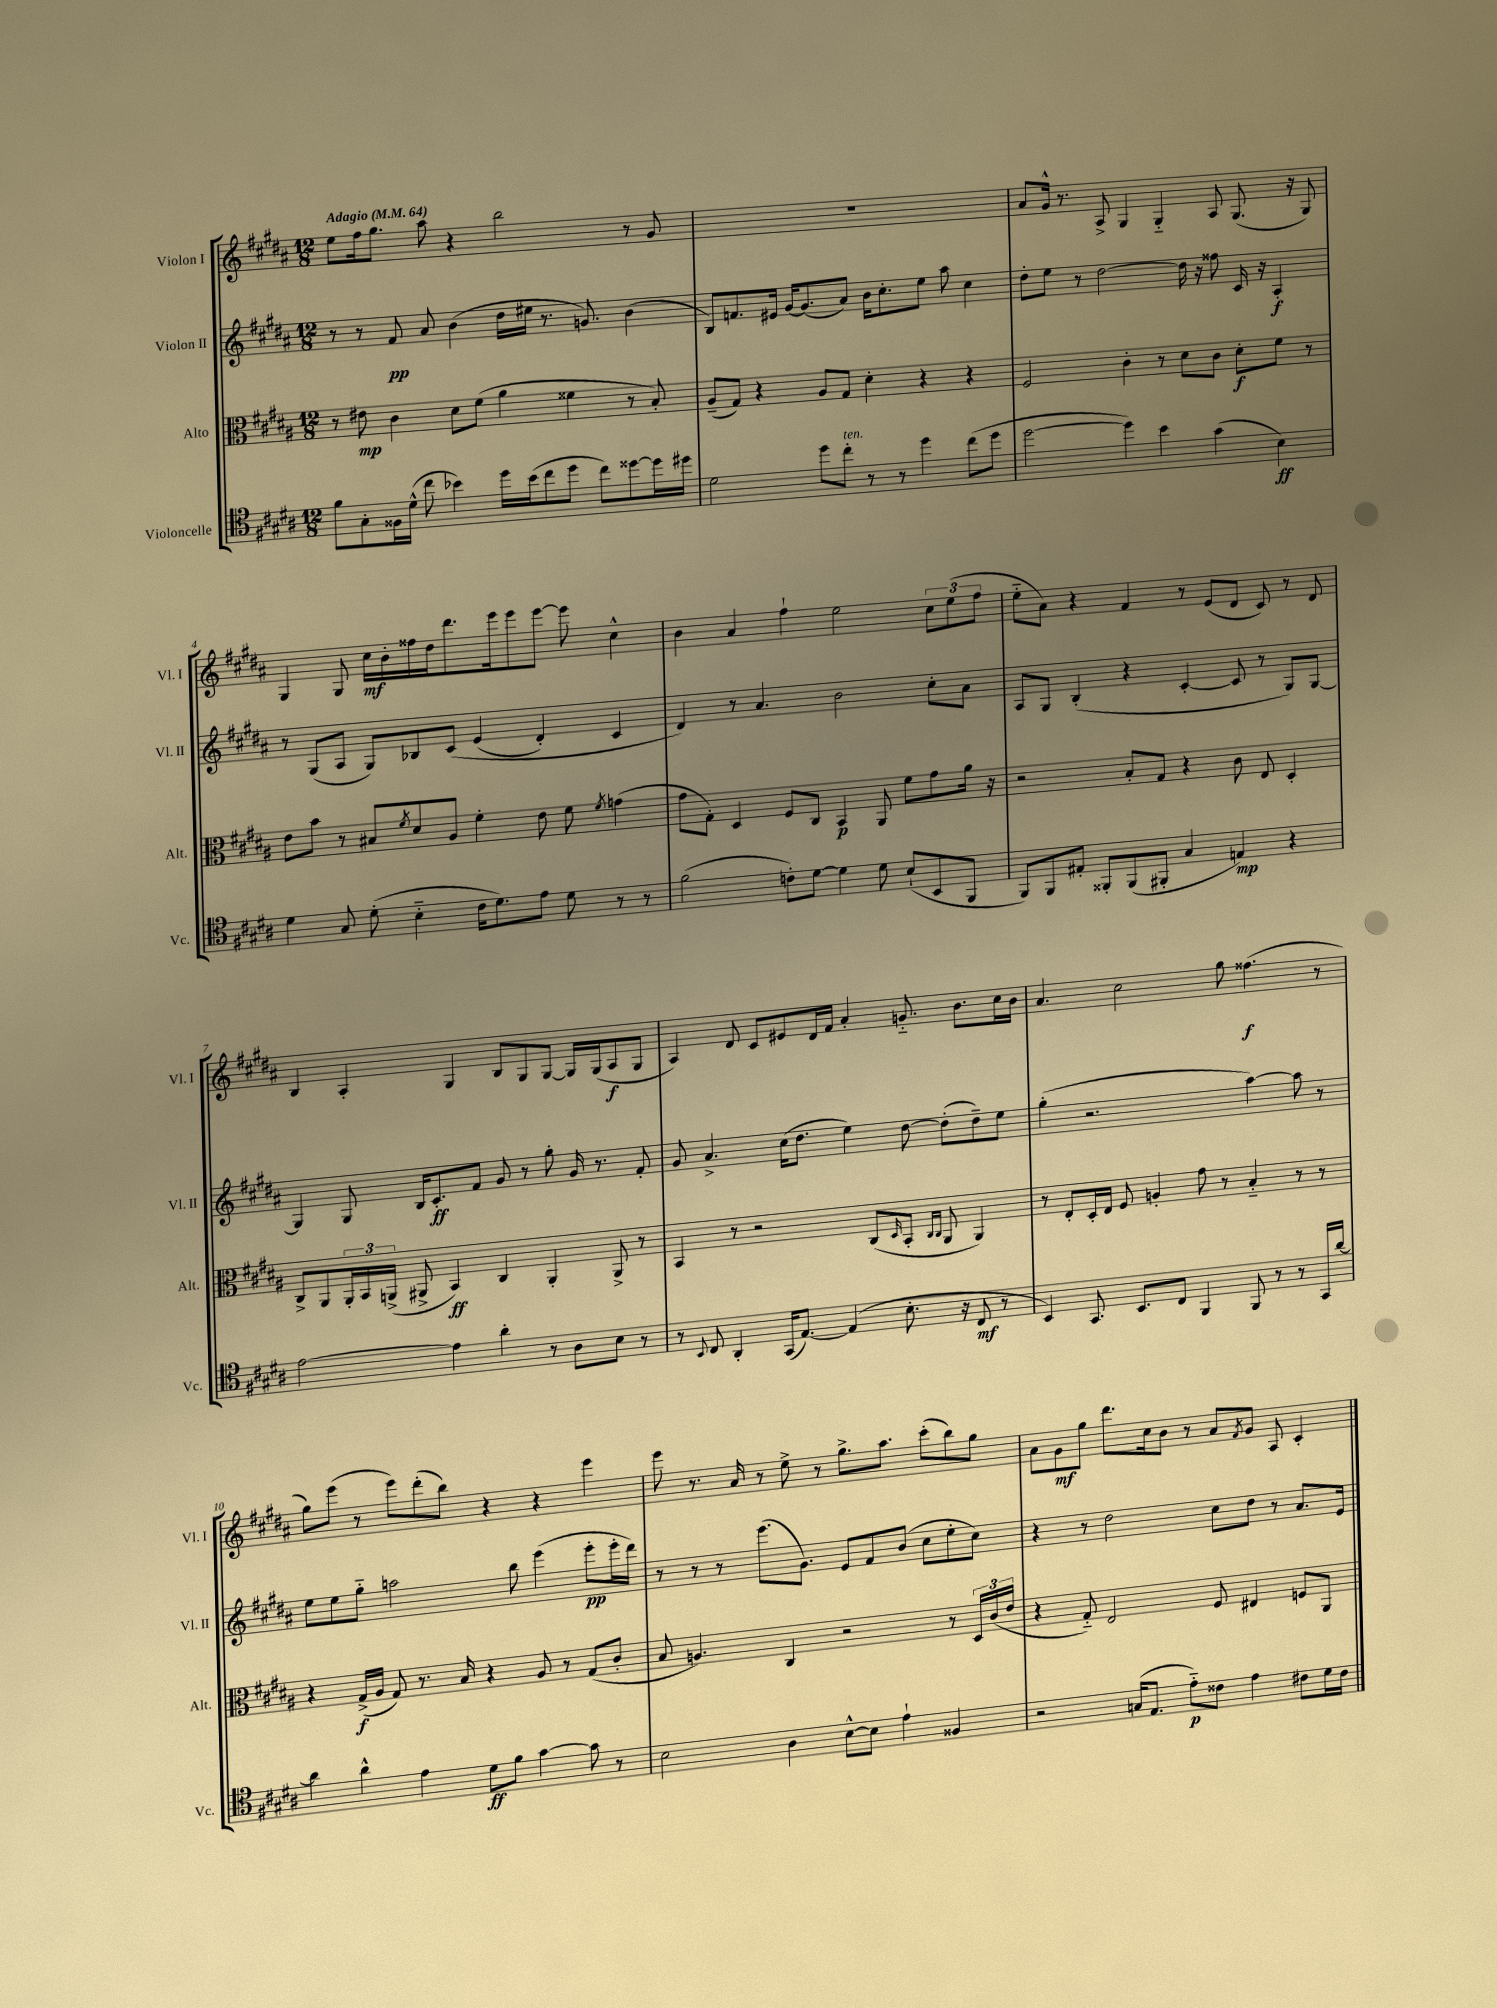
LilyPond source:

<<
\new StaffGroup <<
\new Staff = "s0" \with { instrumentName = "Violon I" shortInstrumentName = "Vl. I" } {
    \clef treble \key b \major \numericTimeSignature \time 12/8 \tempo "Adagio" 4 = 64
    e''8 fis''16 gis''8. ais''8 r4 b''2 r8 gis'8 |
    R1. |
    ais'8 gis'16-^ r8. ais8-> gis4 gis4-_ ais8 gis8.( r16 gis8) |
    gis4 gis8 cis''16\mf b'16-. fisis''16 dis''16 dis'''8. e'''16 e'''8 e'''8~ e'''8 cis''4-^ |
    b'4 ais'4 fis''4-! e''2 \tuplet 3/2 { cis''8 e''8( fis''8 } |
    e''8-_ ais'8) r4 fis'4 r8 e'8( dis'8 cis'8) r8 dis'8 |
    b4 ais4-. gis4 b8 gis8 gis8~ gis16 gis16( ais8\f gis8 |
    ais4) dis'8 cis'8 eis'8 dis'16 fis'16 ais'4-. g'8.-_ b'8. cis''16 b'16 |
    ais'4. cis''2 gis''8 fisis''4.\f( r8 |
    gis''8) e'''8( r8 e'''8) dis'''8-.( b''8) r4 r4 e'''4 |
    e'''8 r8. ais'16 r8 e''8-> r8 gis''8.-> ais''8. cis'''8-.( b''8) gis''8 |
    ais'8 gis'8\mf gis''8 dis'''8. cis''16 b'8 r8 ais'8 \acciaccatura { fis'8 } gis'8 ais8 cis'4-. \bar "|." |
}
\new Staff = "s1" \with { instrumentName = "Violon II" shortInstrumentName = "Vl. II" } {
    \clef treble \key b \major \numericTimeSignature \time 12/8
    r8 r8 fis'8\pp ais'8 b'4( dis''16 eis''16 r8. g'8.) b'4( |
    b8) f'8. eis'16 gis'16~ gis'8.( ais'8) b'16 cis''8.-. e''8 ais''8 cis''4 |
    dis''8-. e''8 r8 dis''2~ dis''16 r16 fisis''8 cis'16 r16 ais4-.\f |
    r8 gis8( ais8 gis8) bes8 cis'8\( e'4( dis'4-.) cis'4 |
    dis'4\) r8 ais'4. b'2 cis''8-. ais'8 |
    ais8 gis8 b4-.( r4 cis'4~-. cis'8 r8 gis8) gis8~ |
    gis4 gis8 b16 cis'8.-.\ff fis'8 gis'8 r8 gis''8-. gis'16 r8. fis'8-. |
    gis'8 ais'4.-> cis''16( dis''8. e''4) dis''8~ dis''8-.( dis''8--) e''8 |
    gis''4-.( r2. ais''4~) ais''8 r8 |
    e''8 e''8 gis''8-_ a''2 b''8 e'''4( e'''8-.\pp e'''16-. dis'''16) |
    r8 r8 r8 e'''8.( gis'8.) e'8 fis'8 b'8( cis''8 e''8-. cis''8) |
    r4 r8 dis''2 cis''8 dis''8 r8 ais'8. e'16 \bar "|." |
}
\new Staff = "s2" \with { instrumentName = "Alto" shortInstrumentName = "Alt." } {
    \clef alto \key b \major \numericTimeSignature \time 12/8
    r8 eis'8\mp cis'4 dis'8 fis'8( ais'4 fisis'4 r8 b8-.) |
    ais8--( gis8) r4 ais8 gis8 dis'4-. r4 r4 |
    fis2 cis'4-. r8 dis'8 cis'8 dis'8-.\f fis'8 r8 |
    e'8 b'8 r8 bis8 \acciaccatura { fis'8 } dis'8 ais8 fis'4-. e'8 fis'8 \acciaccatura { fis'8 } g'4( |
    gis'8 gis8-.) dis4 fis8 cis8 b,4\p ais,8 fis'8 gis'8 ais'16 r16 |
    r2 b8-. gis8 r4 cis'8 e8 dis4-. |
    cis8-> ais,8 \tuplet 3/2 { ais,16-. b,16 a,16->( } ais,8-> b,4\ff) cis4 ais,4-. ais,8-> r8 |
    b,4 r8 r2 cis8( \grace { dis16 } b,8-. \grace { cis16 cis16 } ais,8 ais,4) |
    r8 e8-. dis16-. e16 fis8 a4-. gis'8 r8 b4-_ r8 r8 |
    r4 gis16->\f( ais16 gis8) r8. b16 r4 ais8 r8 gis8( cis'8-. |
    b8 a4.) cis4 r2 r8 \tuplet 3/2 { dis16 cis'16( e'16 } |
    r4 gis8-_) e2 fis8 eis4 f8 ais,8 \bar "|." |
}
\new Staff = "s3" \with { instrumentName = "Violoncelle" shortInstrumentName = "Vc." } {
    \clef tenor \key b \major \numericTimeSignature \time 12/8
    fis'8 gis8-. fisis16 dis'16-^( cis''8 bes'4) dis''16 bes'16( cis''8 dis''8 cis''8) disis''8~ disis''16 dis''16 |
    dis'2 dis''8 cis''8-.^\markup { \italic "ten." } r8 r8 dis''4 cis''8( dis''8 |
    dis''2~ dis''4) b'4 gis'4( b4\ff) |
    dis'4 gis8 dis'8-.( b4-_ cis'16 dis'8.) e'8 dis'8 r8 r8 |
    fis'2( c'8-.) dis'8~ dis'4 dis'8 b8-!( b,8 fis,8 |
    fis,8) fis,8 eis8-. fisis,8-. fisis,8( fis,8-. gis4 e4\mp) r4 |
    e'2~ e'4 ais'4-. r8 ais8 b8 r8 |
    r8 \appoggiatura { b,8 } cis8 ais,4-. gis,16( e8.~) e4( b8.-. r16 cis8\mf r8 |
    b,4) gis,8. b,8. cis8 fis,4 fis,8 r8 r8 gis,16 ais'16~ |
    ais'4 ais'4-^ e'4 dis'8\ff fis'8 gis'4~ gis'8 r8 |
    b2 ais4 b8~-^ b8 e'4-! fisis4 |
    r2 g16( e8. e'8-_\p) cisis'8 e'4 cis'8 dis'16 cis'16 \bar "|." |
}
>>
>>
